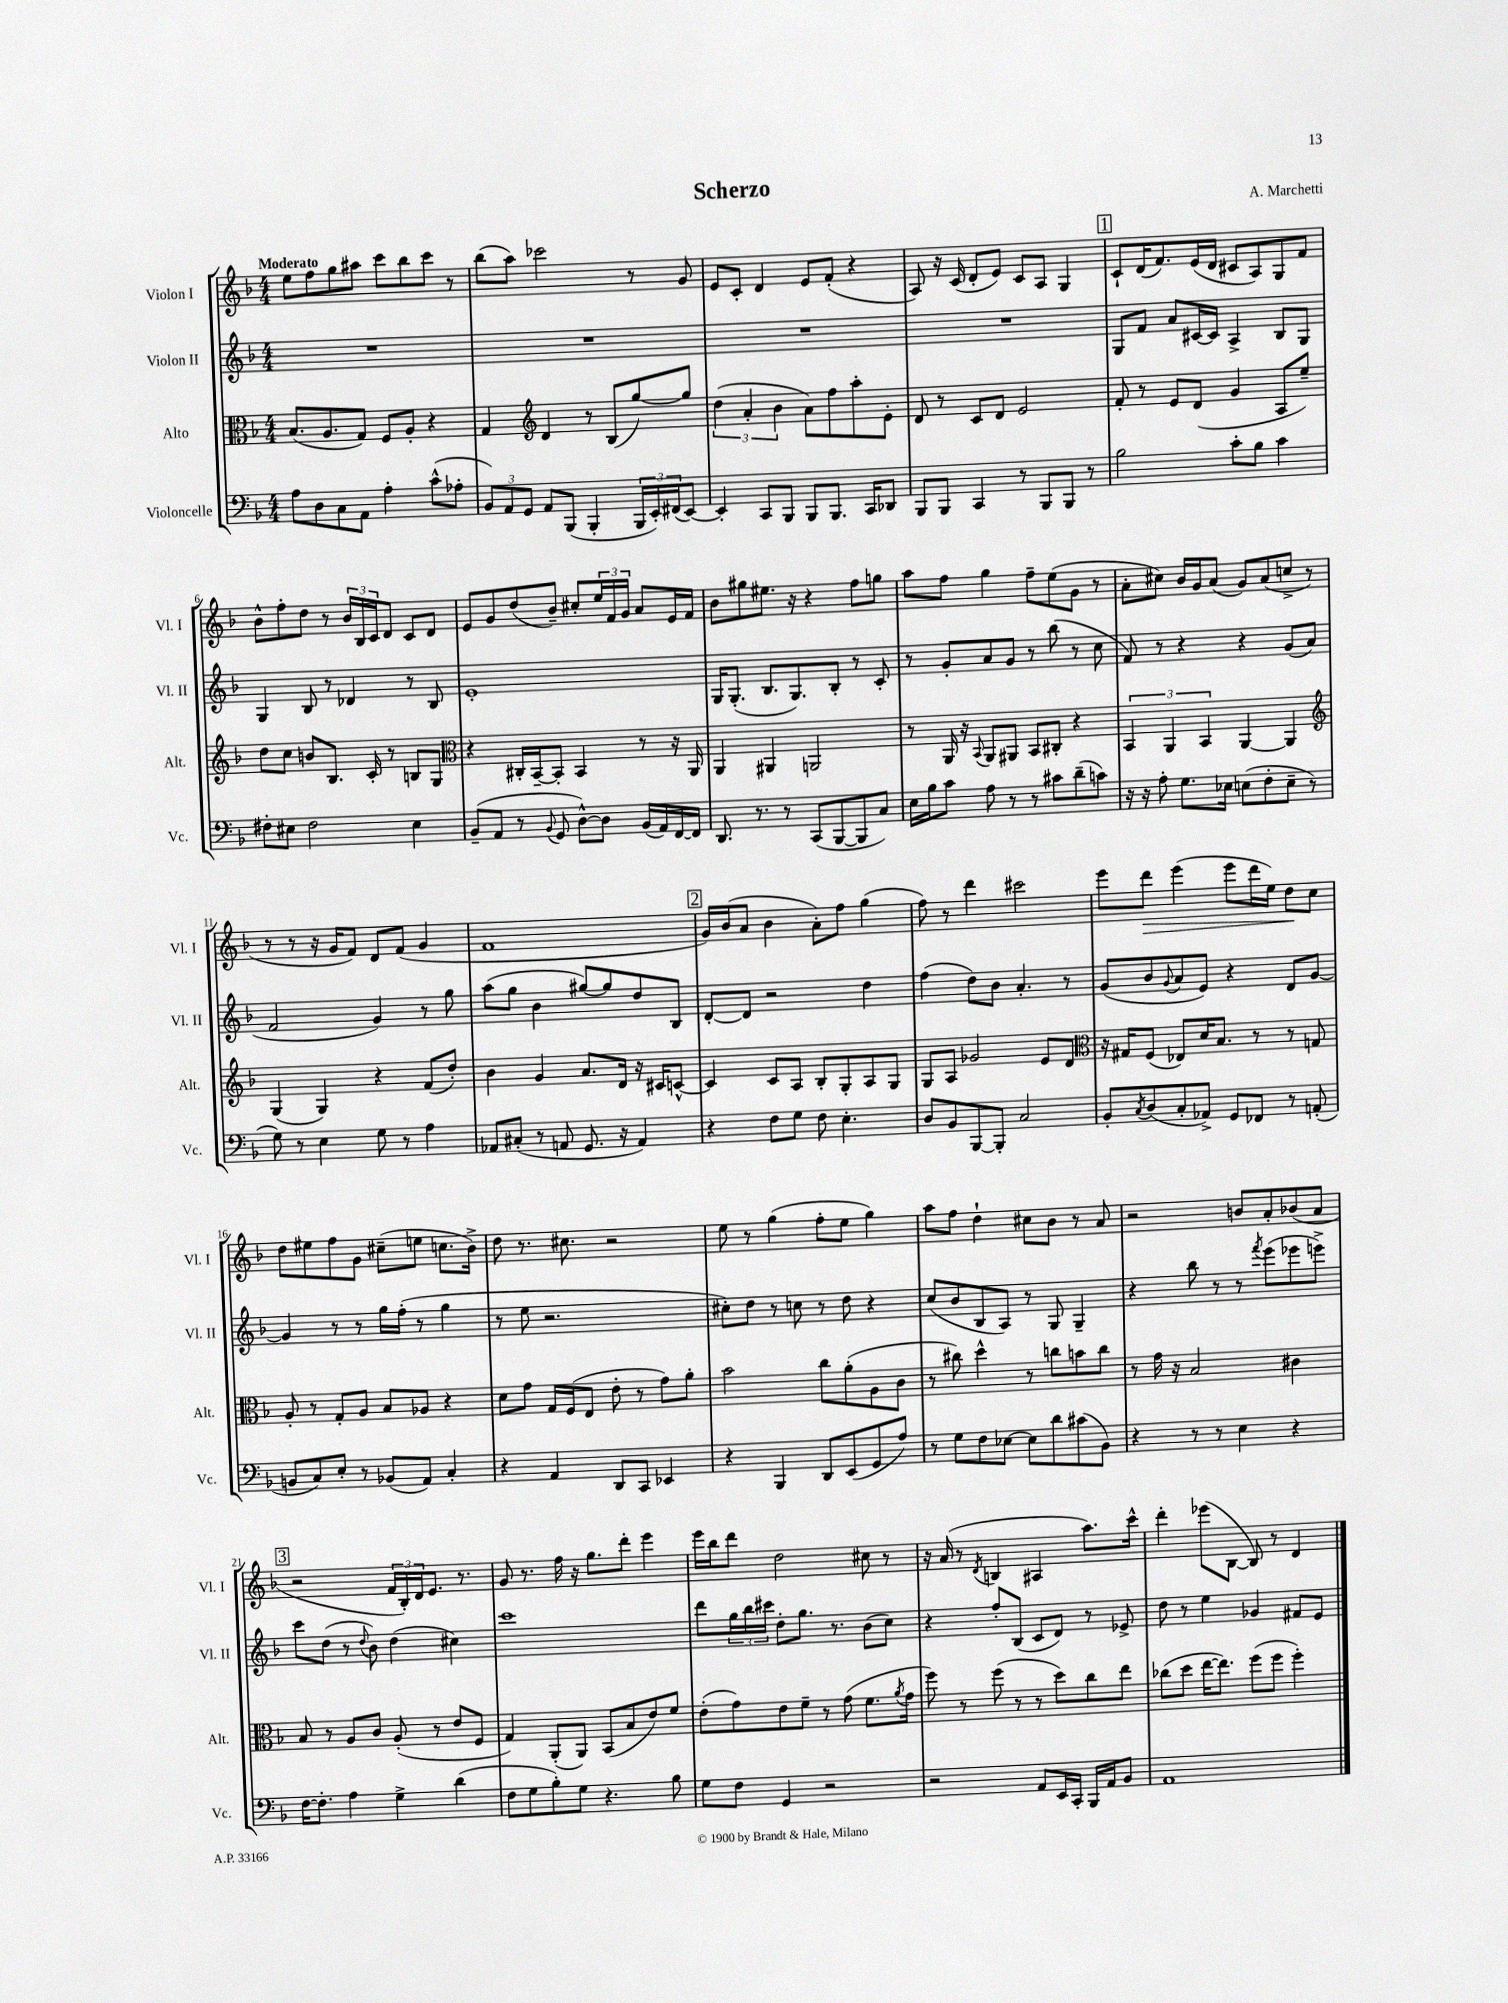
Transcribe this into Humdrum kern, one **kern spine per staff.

**kern	**kern	**kern	**kern
*staff4	*staff3	*staff2	*staff1
*clefF4	*clefC3	*clefG2	*clefG2
*k[b-]	*k[b-]	*k[b-]	*k[b-]
*M4/4	*M4/4	*M4/4	*M4/4
8A	(8.B-	1r	8ee
8D	.	.	8ff
.	8.A	.	.
8C	.	.	8gg
8AA	8G)	.	8aa#
4A'	8F	.	8ccc
.	8A'	.	8bb-
(8c^^	4r	.	8ccc
8A-'	.	.	8r
=	=	=	=
12BB-)	4G	1r	(8bb-
12AA	.	.	.
.	.	.	8aa)
12GG	.	.	.
*	*clefG2	*	*
8AA	4d	.	2ccc-
(8BBB-	.	.	.
4BBB-'	8r	.	.
.	(8B-	.	.
24BBB-	[8gg)	.	8r
24EE')	.	.	.
(24FF#	.	.	.
[8EE)	8gg]	.	8g
=	=	=	=
4EE']	(6dd	1r	8e
.	.	.	8c'
.	6a'	.	.
8CC	.	.	4d
.	6b-	.	.
8BBB-	.	.	.
8BBB-	8a)	.	8e
8.BBB-	8ff	.	(8f'
.	8aa'	.	4r
16CC	.	.	.
8DD-	8e'	.	.
=	=	=	=
8BBB-	8d	1r	8A)
8BBB-	8r	.	16r
.	.	.	(16c
4CC	8c	.	8d'
.	8d	.	8e)
8r	2e	.	8c
8BBB-	.	.	8A
8BBB-	.	.	4G
8r	.	.	.
=	=	=	=
2B-	8f'	8G	8c`
.	8r	8f	(16d
.	.	.	8.f)
.	8e	8a	.
.	(8d	[16c#	(16e
.	.	16c#]	16d
8c'	4g	4A^	8c#
8B-	.	.	8A)
4c	8A	8B-	8G
.	8ee~)	8G	8f
=	=	=	=
8F#'	8dd	4G	8b-^^
8E#	8cc	.	8ff'
2F#	8b	8B-	8dd
.	8.B-	8r	8r
.	.	4d-	24b-
.	.	.	24B-
.	16c'	.	.
.	.	.	24c
.	8r	.	8d
4E#	8B	8r	8c
.	8G	8B-	8d
=	=	=	=
*	*clefC3	*	*
(8BB-~	4r	1e'	8e
8AA	.	.	8g
8r	16C#'	.	(8dd
.	[16BB-~	.	.
8qqBB-	.	.	.
8GG	8BB-']	.	8b-~)
[8D^^)	4BB-	.	8cc#'
8D]	.	.	24ee
.	.	.	24f
.	.	.	24g
(16BB-	8r	.	8a
16AA)	.	.	.
[16FF	16r	.	16e
16FF]	16AA	.	16f
=	=	=	=
8.DD	4AA	16G	8b-
.	.	(8.G'	.
.	.	.	8gg#
8.r	.	.	.
.	4AA#	8.B-	8.ee#
8r	.	.	.
.	.	8.G)	16r
(8CC	2AA	.	4r
[8BBB-	.	8B-'	.
8BBB-]	.	8r	8ff
8C)	.	8c'	8gg
=	=	=	=
16E	8r	8r	8aa
16B-	.	.	.
8c	16AA	8g'	8ff
.	16r	.	.
.	8qqBB-	.	.
8A	8AA	8a	4gg
8r	8AA#	8g	.
8r	8BB-	8r	8ff~
8c#	8C#'	(8bb-	(8ee
(8d~	4r	8r	8g
8c)	.	8cc	8r
=	=	=	=
16r	6BB-	8f)	8a'
16r	.	.	.
8A'	.	8r	8cc#)
.	6AA	.	.
8.G	.	4r	16b-
.	.	.	16g
.	6BB-	.	.
.	.	.	(8a
16E-	.	.	.
(8E	[4AA	4r	8g)
8F'	.	.	(8a
8E~	4AA]	(8g	8cc^
8r	.	8a	8r
=	=	=	=
*	*clefG2	*	*
8G)	(4G	2f	8r
8r	.	.	8r
4E	4G)	.	16r
.	.	.	16g
.	.	.	8f)
8G	4r	4g)	8d
8r	.	.	(8f
4A	(8f	8r	4g
.	8dd')	8gg	.
=	=	=	=
8AA-	4b-	(8aa	1f
(8C#'	.	8gg	.
8r	4g	4b-	.
8AA	.	.	.
8.GG	8.a	[8gg#)	.
.	.	8gg#]	.
16r	16d	.	.
4AA)	16r	8dd	.
.	16c#	.	.
.	[8c^^	8B-	.
=	=	=	=
4r	4c]	[8d'	16g)
.	.	.	(16b-
.	.	8d]	8a
8F	8c	2r	4b-
8G	8A	.	.
8F	8B-'	.	8a')
4.E'	8G'	.	8ff
.	8A	4dd	(4gg
.	8G	.	.
=	=	=	=
8D	8G	(4ff	8ff)
8BB-	8A	.	8r
[8BBB-	2g-	8dd)	4ddd
8BBB-']	.	8b-	.
2C	.	4.a'	2ccc#
.	8e	.	.
.	8d	8r	.
=	=	=	=
*	*clefC3	*	*
8BB-'	16r	(8g	8eee
.	16G#	.	.
8qC	.	.	.
(8D	(8F	8b-	8ddd
.	.	8qqg	.
8C'	8E-)	8a	(4eee
8AA-^)	16d	8e)	.
.	8.B-	.	.
8GG	.	4r	8eee
8FF-	8r	.	16ddd
.	.	.	16ee)
8r	8r	8d	8dd
(8AA'	8G	[8g	8cc
=	=	=	=
8BB	8A'	4g]	8dd
8C)	8r	.	8ee#
8E'	8G'	8r	8ff
8r	8A	8r	8g
(8BB-	8B-	16gg	(8cc#~
.	.	(16ff'	.
8AA)	8A-	8r	8ee
4C'	4r	4gg	8.cc
.	.	.	16b-^)
=	=	=	=
4r	8d	8r	8dd
.	8g	8ee	8.r
4AA	16G	2.r	.
.	(16F	.	8.cc#
.	8E	.	.
8DD	8e'	.	2r
8CC	8r	.	.
4EE-	8g)	.	.
.	8a'	.	.
=	=	=	=
4r	2b-	8cc#')	8ee
.	.	8dd	8r
4BBB-	.	8r	(4gg
.	.	8cc	.
8DD	8cc	8r	8ff'
(8EE	(8a'	8dd	8ee
8GG	8A	4r	4gg)
8A)	8c	.	.
=	=	=	=
8r	8r	(8cc	8aa
8G	8cc#)	8b-	8ff
8F	4dd^^	8B-	4dd`
[8E-	.	8A)	.
8E-]	8r	8r	8cc#
8d	8cc	8G	8b-
(8c#	8b	4G~	8r
8BB-)	8cc	.	8a
=	=	=	=
4r	8r	4r	2r
.	16g	.	.
.	16r	.	.
8r	2B-	8bb-	.
8r	.	8r	.
4E	.	8r	8b
.	.	8qfff	.
.	.	(8eee	8a'
4r	4c#	8eee-	(8b-
.	.	8eee^)	8a
=	=	=	=
[16F	8B-	8ccc	2r
8.F']	.	.	.
.	8r	(8dd	.
4A	8A	8r	.
.	.	8qqdd	.
.	8c	8b-)	.
4G^	(8A'	(4dd	24f
.	.	.	24B-')
.	.	.	24d
.	8r	.	8.e
(4d	8e	4cc#)	.
.	.	.	8.r
.	8F	.	.
=	=	=	=
8F	4G)	1ccc	8g
8G	.	.	8.r
8B-')	(8AA'	.	.
.	.	.	16ff
8G	8AA)	.	16r
.	.	.	8.gg
4.r	(8BB-	.	.
.	8B-	.	8ddd'
.	8e)	.	4eee
8B-	8f	.	.
=	=	=	=
8G	(8e'	8ddd	16eee
.	.	.	16bb-
8F	8g)	24gg	8ddd
.	.	24bb-	.
.	.	24ccc#	.
4GG	8e	8dd'	2dd
.	8f~	8.gg	.
2r	8r	.	.
.	.	8.r	.
.	(8g	.	.
.	8.f	(8b-	8cc#
.	.	8cc)	8r
.	8qa	.	.
.	16g	.	.
=	=	=	=
2r	8ff)	4r	16r
.	.	.	(16a
.	8r	.	8r
.	.	.	8qd
.	(8ff	8ff'	4B
.	8r	(8B-	.
8AA	8r	8c	4A#
16EE	8dd)	8d)	.
16CC'	.	.	.
16BBB-	8cc	8r	8.aa)
16AA	.	.	.
8BB-	8ee	8e-^	.
.	.	.	16ccc^^
=	=	=	=
1AA	(8cc-	8dd	4ddd'
.	8dd	8r	.
.	[16ee	4ee	(8eee-
.	8.ee])	.	.
.	.	.	[8B-
.	(8ff	4g-	8B-])
.	8ff	.	8r
.	4ff')	8f#	4d
.	.	8e	.
==	==	==	==
*-	*-	*-	*-
